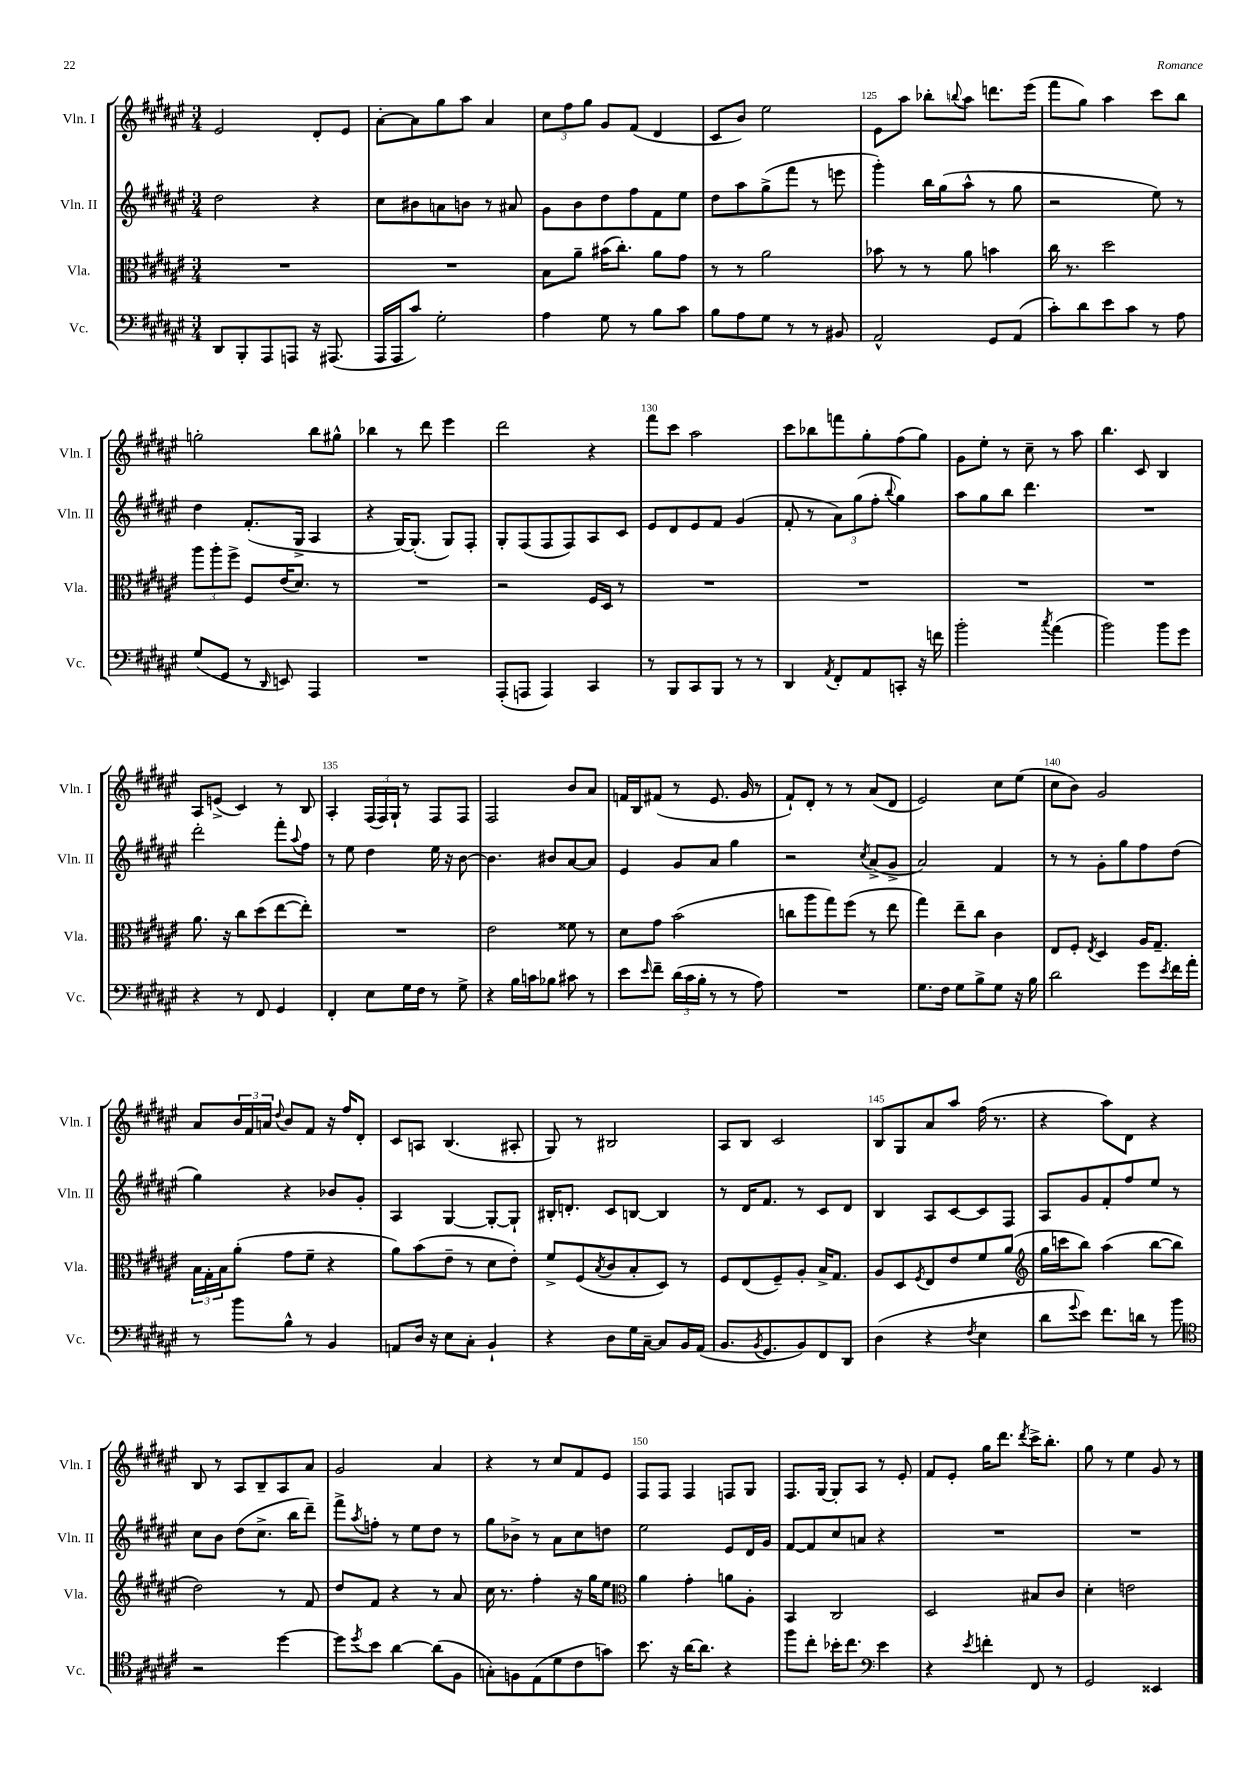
<<
\new StaffGroup <<
\new Staff = "s0" \with { instrumentName = "Vln. I" shortInstrumentName = "Vln. I" } {
    \clef treble \key fis \major \numericTimeSignature \time 3/4
    eis'2 dis'8-. eis'8 |
    ais'8~-. ais'8 gis''8 ais''8 ais'4 |
    \tuplet 3/2 { cis''8 fis''8 gis''8 } gis'8 fis'8( dis'4 |
    cis'8 b'8) eis''2 |
    eis'8 ais''8 bes''8-. \appoggiatura { b''8 } ais''8 d'''8. eis'''16( |
    fis'''8 gis''8) ais''4 cis'''8 b''8 |
    g''2-. b''8 gis''8-^ |
    bes''4 r8 dis'''8 eis'''4 |
    dis'''2 r4 |
    fis'''8 cis'''8 ais''2 |
    cis'''8 bes''8 f'''8 gis''8-. fis''8( gis''8) |
    gis'8 eis''8-. r8 cis''8-- r8 ais''8 |
    b''4. cis'8 b4 |
    ais8 e'8->( cis'4) r8 b8 |
    ais4-. \tuplet 3/2 { fis16( fis16) gis16-! } r8 fis8 fis8 |
    fis2 b'8 ais'8 |
    f'16 b16 fis'8( r8 eis'8. gis'16 r8 |
    fis'8-!) dis'8-. r8 r8 ais'8( dis'8 |
    eis'2) cis''8 eis''8( |
    cis''8 b'8) gis'2 |
    ais'8 \tuplet 3/2 { b'16 fis'16 a'16 } \appoggiatura { dis''8 } b'8 fis'8 r16 fis''16 dis'8-. |
    cis'8 a8 b4.( ais8-. |
    gis8) r8 bis2 |
    ais8 b8 cis'2 |
    b8 gis8 ais'8 ais''8 fis''16( r8. |
    r4 ais''8) dis'8 r4 |
    b8 r8 ais8 b8-- ais8 ais'8 |
    gis'2 ais'4 |
    r4 r8 cis''8 fis'8 eis'8 |
    fis8 fis8 fis4 f8 gis8 |
    fis8. gis16~ gis8-. ais8 r8 eis'8-. |
    fis'8 eis'8-. gis''16 dis'''8. \acciaccatura { dis'''8 } cis'''16-> b''8.-. |
    gis''8 r8 eis''4 gis'8 r8 \bar "|." |
}
\new Staff = "s1" \with { instrumentName = "Vln. II" shortInstrumentName = "Vln. II" } {
    \clef treble \key fis \major \numericTimeSignature \time 3/4
    dis''2 r4 |
    cis''8 bis'8 a'8 b'8 r8 ais'8 |
    gis'8 b'8 dis''8 fis''8 fis'8 eis''8 |
    dis''8 ais''8 gis''8->( fis'''8 r8 e'''8 |
    gis'''4-.) b''16 gis''16( ais''8-^ r8 gis''8 |
    r2 eis''8) r8 |
    dis''4 fis'8.-.( gis16-> ais4 |
    r4 gis16~) gis8.-.( gis8) fis8-. |
    gis8-. fis8( fis8 fis8) ais8 cis'8 |
    eis'8 dis'8 eis'8 fis'8 gis'4( |
    fis'8-. r8 \tuplet 3/2 { ais'8) gis''8( fis''8-. } \appoggiatura { b''8 } gis''4) |
    ais''8 gis''8 b''8 dis'''4. |
    R2. |
    dis'''2-. fis'''8-. \appoggiatura { ais''8 } fis''8 |
    r8 eis''8 dis''4 eis''16 r16 b'8~ |
    b'4. bis'8 ais'8~ ais'8 |
    eis'4 gis'8 ais'8 gis''4 |
    r2 \acciaccatura { cis''8 } ais'8->( gis'8-> |
    ais'2) fis'4 |
    r8 r8 gis'8-. gis''8 fis''8 dis''8( |
    gis''4) r4 bes'8 gis'8-. |
    ais4 gis4~ gis8~-. gis8-! |
    bis16-. d'8.-. cis'8 b8~ b4 |
    r8 dis'16 fis'8. r8 cis'8 dis'8 |
    b4 ais8 cis'8~ cis'8 fis8 |
    ais8 gis'8 fis'8-. fis''8 eis''8 r8 |
    cis''8 b'8 dis''8( cis''8.-> b''16 dis'''8--) |
    fis'''8-> \acciaccatura { ais''8 } f''8-. r8 eis''8 dis''8 r8 |
    gis''8 bes'8-> r8 ais'8 cis''8 d''8 |
    eis''2 eis'8 dis'16 gis'16 |
    fis'8~ fis'8 cis''8 a'8 r4 |
    R2. |
    R2. \bar "|." |
}
\new Staff = "s2" \with { instrumentName = "Vla." shortInstrumentName = "Vla." } {
    \clef alto \key fis \major \numericTimeSignature \time 3/4
    R2. |
    R2. |
    b8 ais'8-- bis'16( cis''8.-.) ais'8 gis'8 |
    r8 r8 ais'2 |
    bes'8 r8 r8 ais'8 b'4 |
    cis''16 r8. dis''2 |
    \tuplet 3/2 { ais''8 ais''8-. fis''8-> } fis8 eis'16( dis'8.) r8 |
    R2. |
    r2 fis16 dis16 r8 |
    R2. |
    R2. |
    R2. |
    R2. |
    ais'8. r16 cis''8 dis''8( eis''8~ eis''8-.) |
    R2. |
    eis'2 fisis'8 r8 |
    dis'8 gis'8 b'2( |
    c''8 ais''8 gis''8) fis''8( r8 eis''8 |
    gis''4) eis''8-- cis''8 cis'4 |
    eis8 fis8-. \acciaccatura { eis8 } dis4 ais16 gis8.-- |
    \tuplet 3/2 { b16 gis16-. b16 } ais'8-.( gis'8 fis'8-- r4 |
    ais'8) b'8( eis'8-- r8 dis'8 eis'8-.) |
    fis'8-> fis8( \acciaccatura { b8 } cis'8 b8-. dis8) r8 |
    fis8 eis8( fis8--) ais8-. b16-> gis8. |
    ais8 dis8 \acciaccatura { fis8 } eis8 eis'8 fis'8 ais'8( |
    \clef treble gis''16 c'''16 b''8) ais''4( b''8~ b''8 |
    dis''2) r8 fis'8 |
    dis''8 fis'8 r4 r8 ais'8 |
    cis''16 r8. fis''4-. r16 gis''16 eis''8 |
    \clef alto ais'4 gis'4-. a'8 ais8-. |
    b,4 cis2 |
    dis2 bis8 cis'8 |
    dis'4-. e'2 \bar "|." |
}
\new Staff = "s3" \with { instrumentName = "Vc." shortInstrumentName = "Vc." } {
    \clef bass \key fis \major \numericTimeSignature \time 3/4
    dis,8 b,,8-. ais,,8 a,,8 r16 ais,,8.( |
    ais,,16 ais,,16 cis'8) gis2-. |
    ais4 gis8 r8 b8 cis'8 |
    b8 ais8 gis8 r8 r8 bis,8 |
    ais,2-^ gis,8 ais,8( |
    cis'8-.) dis'8 eis'8 cis'8 r8 ais8 |
    gis8( gis,8 r8 \grace { dis,16 } e,8) ais,,4 |
    R2. |
    ais,,8-.( a,,8 a,,4) cis,4 |
    r8 b,,8 cis,8 b,,8 r8 r8 |
    dis,4 \acciaccatura { ais,8 } fis,8-. ais,8 c,8-. r16 f'16 |
    b'2-. \acciaccatura { cis''8 } ais'4( |
    b'2) b'8 gis'8 |
    r4 r8 fis,8 gis,4 |
    fis,4-. eis8 gis16 fis16 r8 gis8-> |
    r4 b16 c'16 bes8 cis'8 r8 |
    eis'8 \grace { eis'16 } fis'8-- \tuplet 3/2 { dis'16( cis'16 b16-. } r8 r8 ais8) |
    R2. |
    gis8. fis16 gis8 b8-> gis8 r16 b16 |
    dis'2 gis'8 \acciaccatura { eis'8 } fis'16 ais'16-. |
    r8 b'8 b8-^ r8 b,4 |
    a,8 dis16 r16 eis8 cis8-. b,4-! |
    r4 dis8 gis16 cis16~-- cis8 b,16 ais,16( |
    b,8. \acciaccatura { b,8 } gis,8. b,8) fis,8 dis,8 |
    dis4( r4 \acciaccatura { fis8 } eis4 |
    dis'8 \appoggiatura { gis'8 } eis'8) fis'8. d'16 r8 b'8 |
    \clef tenor r2 dis''4~ |
    dis''8 \acciaccatura { dis''8 } b'8 ais'4~ ais'8( fis8 |
    g8-.) f8 eis8( dis'8 cis'8 g'8) |
    b'8. r16 ais'16~ ais'8. r4 |
    fis''8 cis''8-. bes'16-. cis''8. \clef bass eis'4 |
    r4 \acciaccatura { eis'8 } f'4-. fis,8 r8 |
    gis,2 eisis,4 \bar "|." |
}
>>
>>
\layout { \context { \Score currentBarNumber = #121 \override BarNumber.break-visibility = ##(#f #t #t) barNumberVisibility = #(every-nth-bar-number-visible 5) } }
